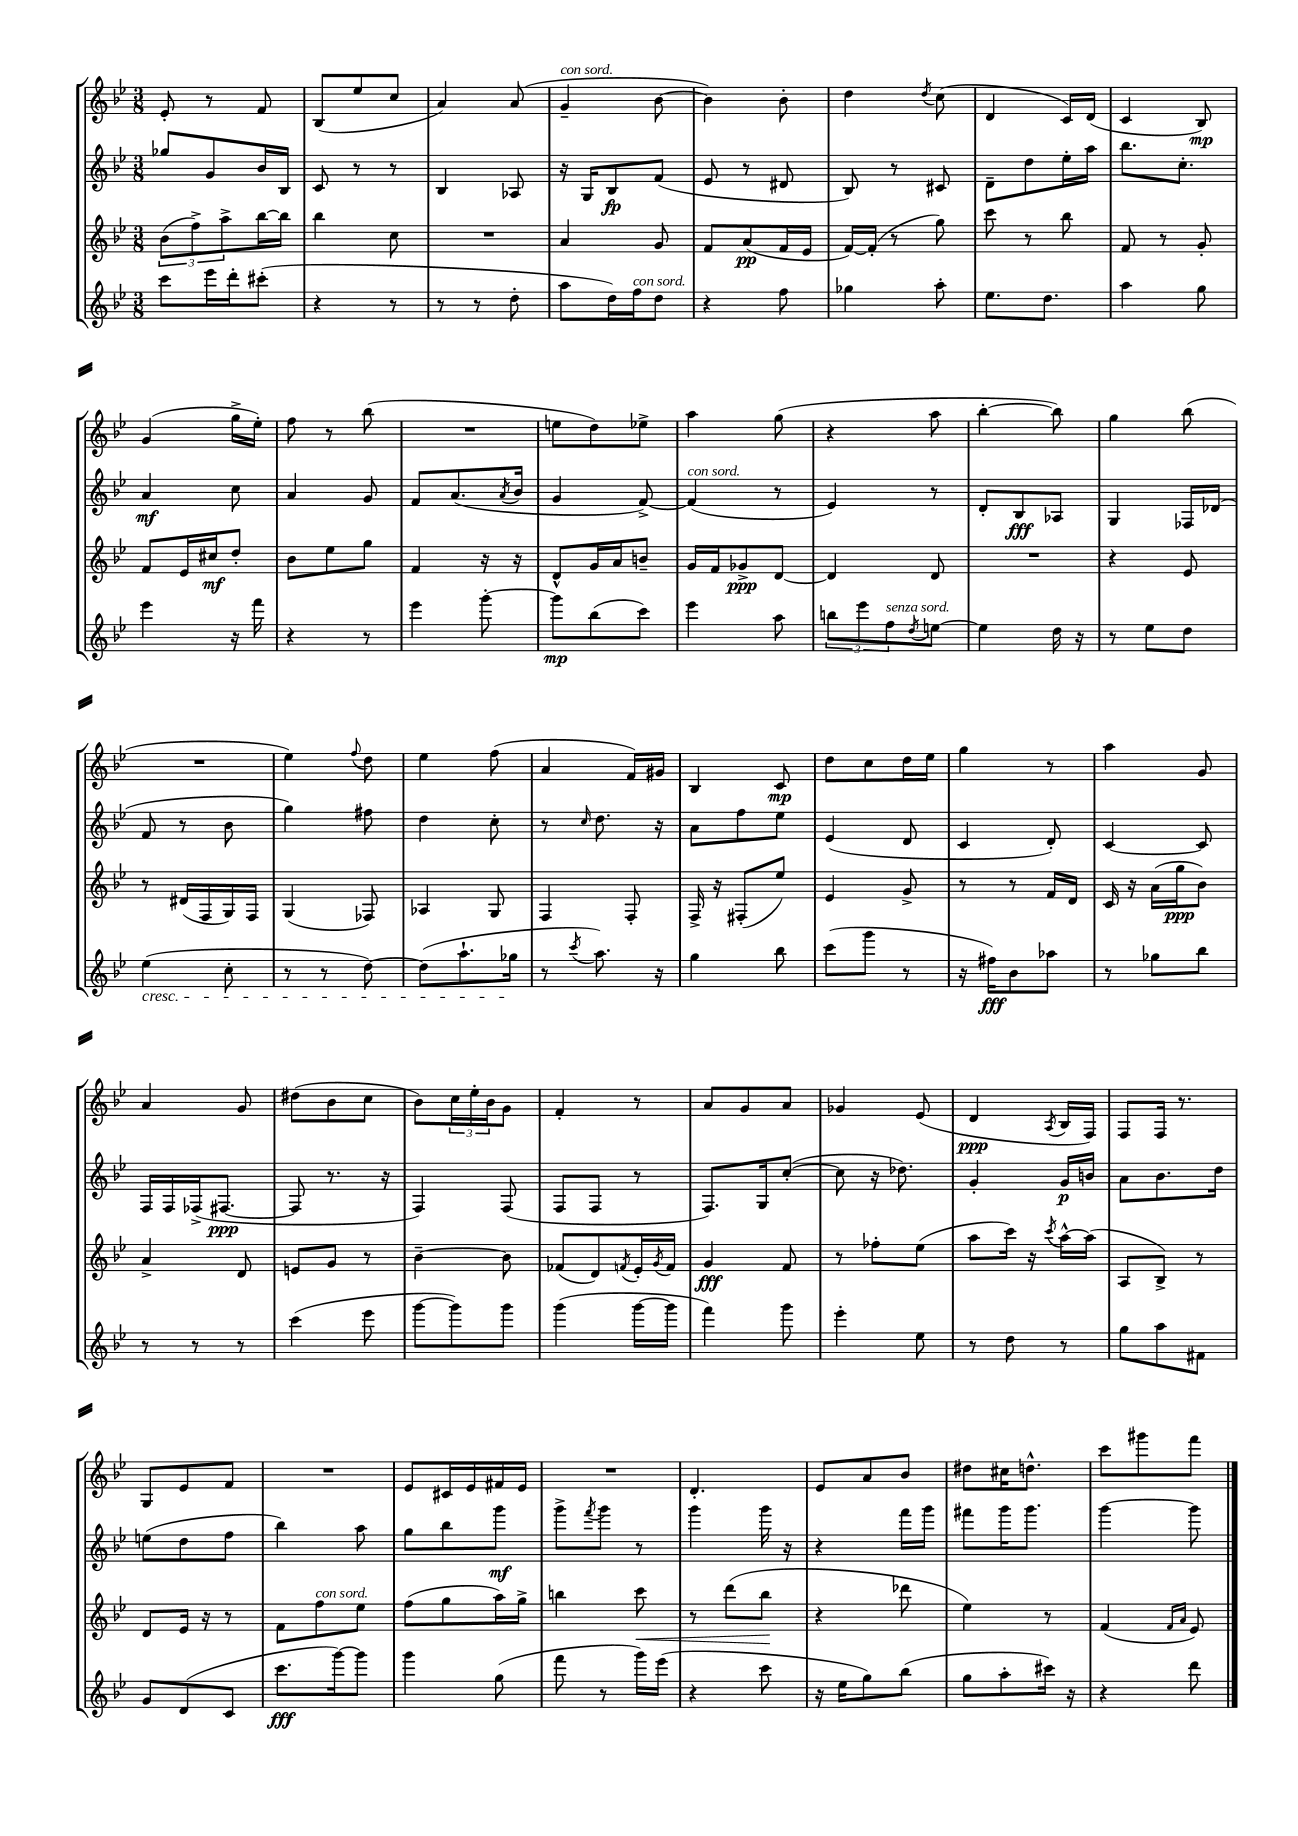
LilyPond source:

<<
\new StaffGroup <<
\new Staff = "s0" {
    \clef treble \key bes \major \numericTimeSignature \time 3/8
    ees'8-. r8 f'8 |
    bes8( ees''8 c''8 |
    a'4) a'8( |
    g'4--^\markup { \italic "con sord." } bes'8~ |
    bes'4) bes'8-. |
    d''4 \acciaccatura { d''8 } c''8( |
    d'4 c'16) d'16( |
    c'4 bes8\mp) |
    g'4( g''16-> ees''16-.) |
    f''8 r8 bes''8( |
    R4. |
    e''8 d''8) ees''8-> |
    a''4 g''8( |
    r4 a''8 |
    bes''4~-. bes''8) |
    g''4 bes''8( |
    R4. |
    ees''4) \appoggiatura { f''8 } d''8 |
    ees''4 f''8( |
    a'4 f'16) gis'16 |
    bes4 c'8\mp |
    d''8 c''8 d''16 ees''16 |
    g''4 r8 |
    a''4 g'8 |
    a'4 g'8 |
    dis''8( bes'8 c''8 |
    bes'8) \tuplet 3/2 { c''16 ees''16-. bes'16 } g'8 |
    f'4-. r8 |
    a'8 g'8 a'8 |
    ges'4 ees'8( |
    d'4\ppp \acciaccatura { a8 } bes16 f16) |
    f8 f16 r8. |
    g8 ees'8 f'8 |
    R4. |
    ees'8 cis'16 ees'16 fis'16 ees'16 |
    R4. |
    d'4.-. |
    ees'8 a'8 bes'8 |
    dis''8 cis''16 d''8.-^ |
    c'''8 gis'''8 f'''8 \bar "|." |
}
\new Staff = "s1" {
    \clef treble \key bes \major \numericTimeSignature \time 3/8
    ges''8 g'8 bes'16 bes16 |
    c'8 r8 r8 |
    bes4 aes8 |
    r16 g16 bes8\fp f'8( |
    ees'8 r8 dis'8 |
    bes8) r8 cis'8 |
    d'8-- d''8 ees''16-. a''16 |
    bes''8. c''8.-. |
    a'4\mf c''8 |
    a'4 g'8 |
    f'8 a'8.( \acciaccatura { a'8 } bes'16 |
    g'4 f'8~->) |
    f'4^\markup { \italic "con sord." }( r8 |
    ees'4) r8 |
    d'8-. bes8\fff aes8 |
    g4 fes16 des'16( |
    f'8 r8 bes'8 |
    g''4) fis''8 |
    d''4 c''8-. |
    r8 \grace { c''16 } d''8. r16 |
    a'8 f''8 ees''8 |
    ees'4( d'8 |
    c'4 d'8-.) |
    c'4~ c'8 |
    f16 f16 fes16->( fis8.~\ppp |
    fis8 r8. r16 |
    f4) f8( |
    f8 f8 r8 |
    f8.) g16 c''8~-.( |
    c''8 r16 des''8.) |
    g'4-. g'16\p b'16 |
    a'8 bes'8. d''16 |
    e''8( d''8 f''8 |
    bes''4) a''8 |
    g''8 bes''8 g'''8\mf |
    g'''8-> \acciaccatura { f'''8 } g'''8 r8 |
    g'''4 g'''16 r16 |
    r4 f'''16 g'''16 |
    fis'''8 g'''16 g'''8. |
    g'''4~ g'''8 \bar "|." |
}
\new Staff = "s2" {
    \clef treble \key bes \major \numericTimeSignature \time 3/8
    \tuplet 3/2 { bes'8( f''8->) a''8-> } bes''16~ bes''16 |
    bes''4 c''8 |
    R4. |
    a'4 g'8 |
    f'8 a'8\pp( f'16 ees'16 |
    f'16~) f'16-.( r8 g''8) |
    c'''8 r8 bes''8 |
    f'8 r8 g'8-. |
    f'8 ees'16 cis''16\mf d''8-. |
    bes'8 ees''8 g''8 |
    f'4 r16 r16 |
    d'8-^ g'16 a'16 b'8-- |
    g'16 f'16 ges'8->\ppp d'8~ |
    d'4 d'8 |
    R4. |
    r4 ees'8 |
    r8 dis'16( f16 g16) f16 |
    g4( fes8) |
    aes4 g8 |
    f4 f8-. |
    f16-> r16 fis8-.( ees''8) |
    ees'4 g'8-> |
    r8 r8 f'16 d'16 |
    c'16 r16 a'16( g''16\ppp bes'8) |
    a'4-> d'8 |
    e'8 g'8 r8 |
    bes'4~-- bes'8 |
    fes'8( d'8) \acciaccatura { f'8 } ees'16-. \acciaccatura { g'8 } f'16 |
    g'4\fff f'8 |
    r8 fes''8-. ees''8( |
    a''8 c'''16) r16 \acciaccatura { c'''8 } a''16~-^ a''16( |
    a8 bes8->) r8 |
    d'8 ees'16 r16 r8 |
    f'8 f''8^\markup { \italic "con sord." } ees''8 |
    f''8( g''8 a''16) g''16-> |
    b''4 c'''8\< |
    r8 d'''8( bes''8\! |
    r4 des'''8 |
    ees''4) r8 |
    f'4( \grace { f'16 a'16 } ees'8) \bar "|." |
}
\new Staff = "s3" {
    \clef treble \key bes \major \numericTimeSignature \time 3/8
    c'''8 ees'''16 d'''16-. cis'''8-.( |
    r4 r8 |
    r8 r8 d''8-. |
    a''8 d''16) f''16^\markup { \italic "con sord." } d''8 |
    r4 f''8 |
    ges''4 a''8-. |
    ees''8. d''8. |
    a''4 g''8 |
    ees'''4 r16 f'''16 |
    r4 r8 |
    ees'''4 g'''8~-. |
    g'''8\mp bes''8( c'''8) |
    ees'''4 a''8 |
    \tuplet 3/2 { b''8 ees'''8 f''8^\markup { \italic "senza sord." } } \acciaccatura { d''8 } e''8~ |
    e''4 d''16 r16 |
    r8 ees''8 d''8 |
    ees''4\cresc( c''8-. |
    r8 r8 d''8~) |
    d''8( a''8.-! ges''16\! |
    r8 \acciaccatura { c'''8 } a''8.) r16 |
    g''4 bes''8 |
    c'''8( g'''8 r8 |
    r16 fis''16\fff) bes'8 aes''8 |
    r8 ges''8 bes''8 |
    r8 r8 r8 |
    c'''4( ees'''8 |
    g'''8~ g'''8) g'''8 |
    g'''4( g'''16~ g'''16 |
    f'''4) g'''8 |
    ees'''4-. ees''8 |
    r8 d''8 r8 |
    g''8 a''8 fis'8 |
    g'8 d'8( c'8 |
    c'''8.\fff g'''16~) g'''8 |
    g'''4 g''8( |
    f'''8 r8 g'''16) ees'''16( |
    r4 c'''8 |
    r16 ees''16 g''8) bes''8( |
    g''8 a''8-. cis'''16) r16 |
    r4 d'''8 \bar "|." |
}
>>
>>
\layout { \context { \Score \remove "Bar_number_engraver" } }
